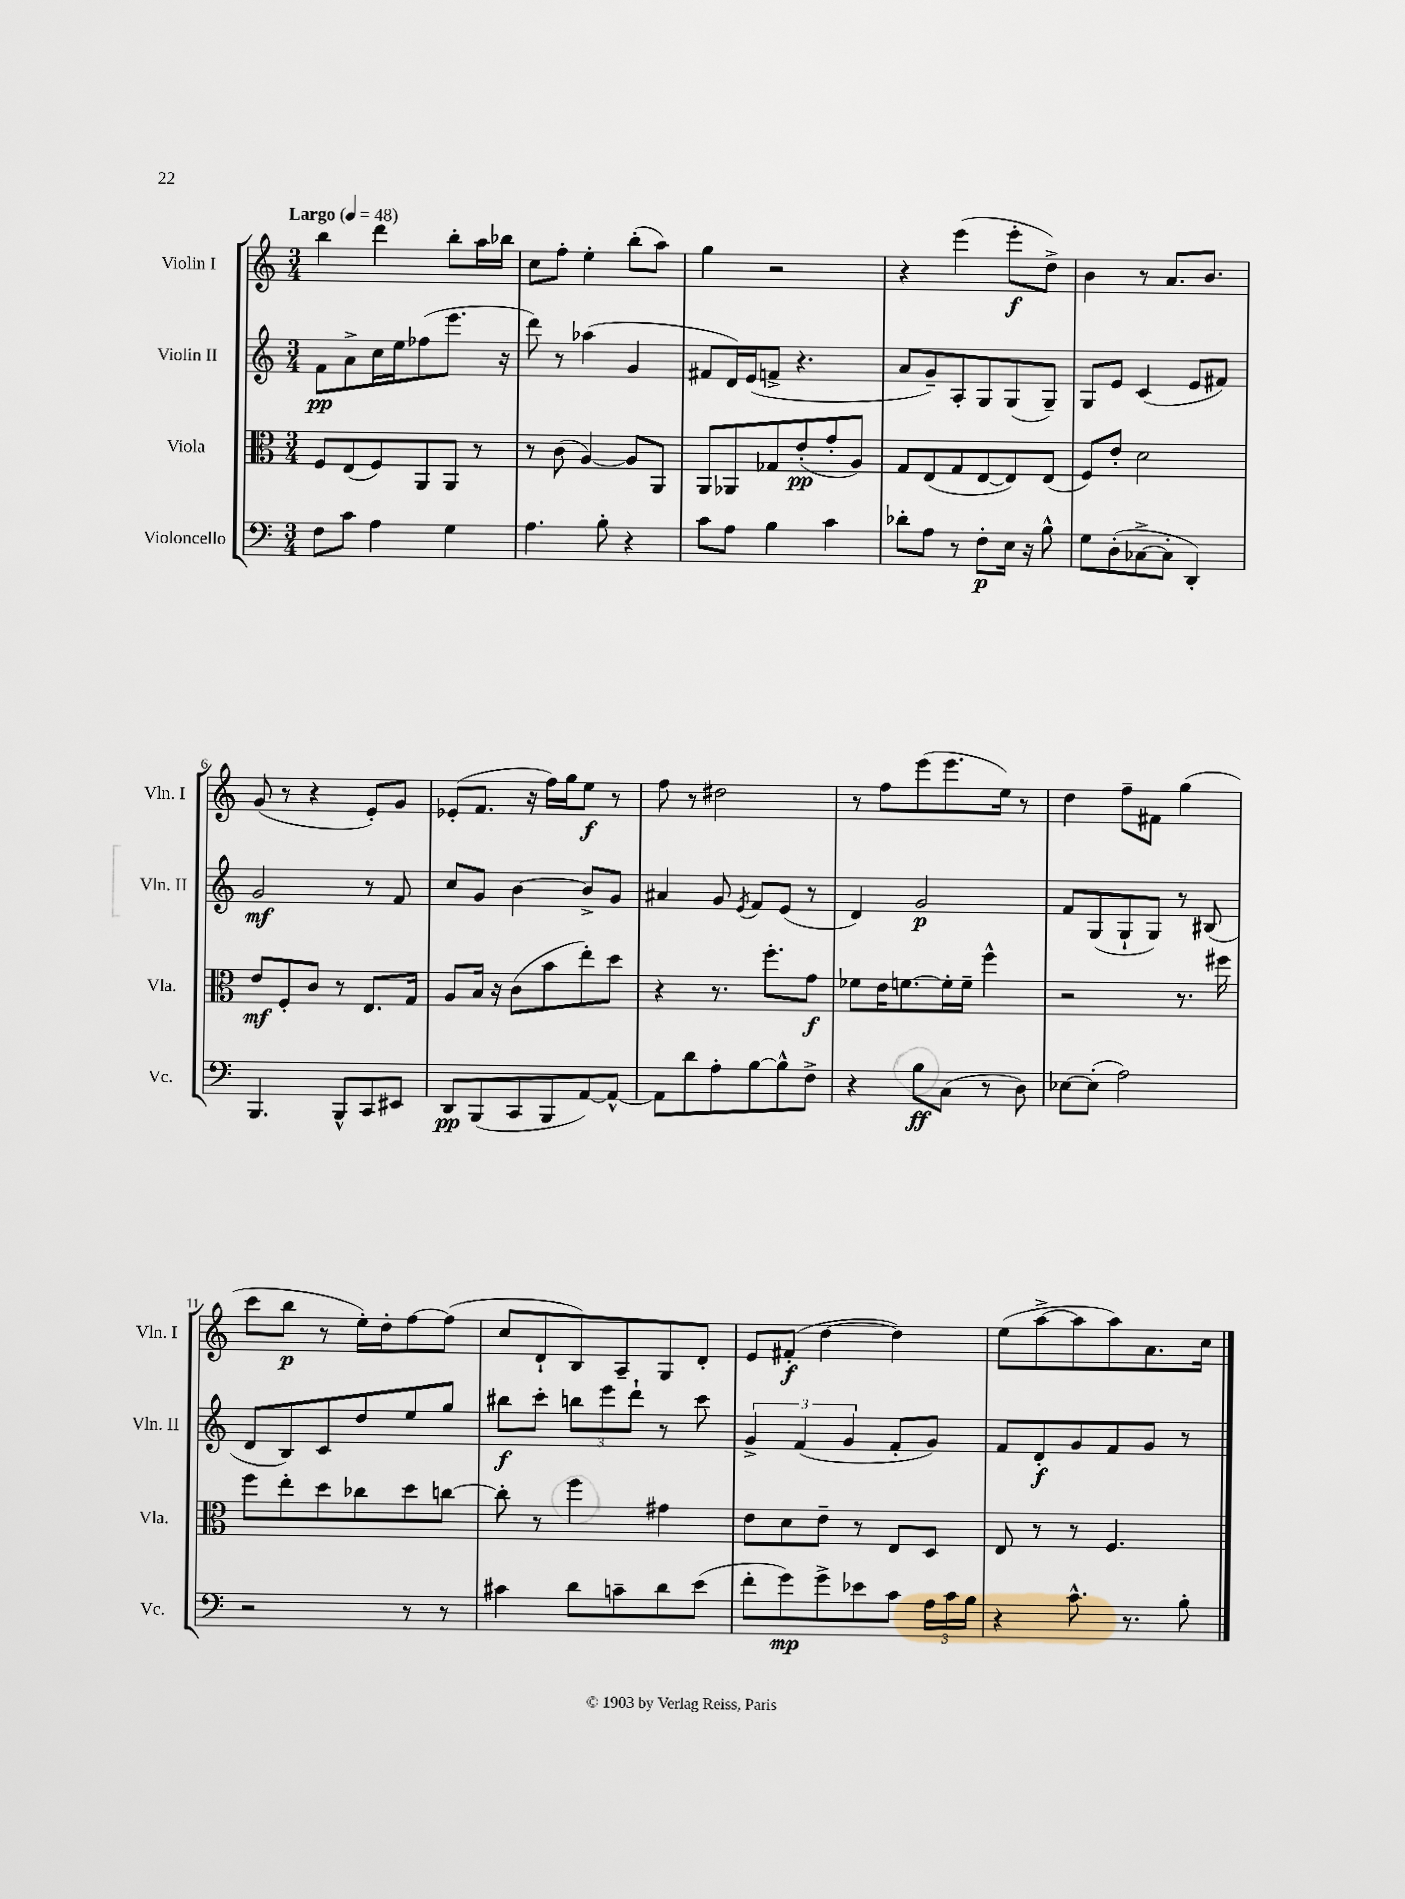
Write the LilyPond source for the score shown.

<<
\new StaffGroup <<
\new Staff = "s0" \with { instrumentName = "Violin I" shortInstrumentName = "Vln. I" } {
    \clef treble \key c \major \numericTimeSignature \time 3/4 \tempo "Largo" 4 = 48
    \autoBeamOff b''4 d'''4 b''8[-. a''16 bes''16] |
    c''8[ f''8]-. e''4-. b''8[-.( a''8]) |
    g''4 r2 |
    r4 e'''4( e'''8[-.\f d''8]->) |
    b'4 r8 a'8.[ b'8.] |
    g'8( r8 r4 e'8[-.) g'8] |
    ees'8[-.( f'8.] r16 f''16[) g''16 e''8]\f r8 |
    f''8 r8 dis''2 |
    r8 f''8[ e'''8( e'''8. e''16]) r8 |
    d''4 f''8[-- fis'8] g''4( |
    c'''8[ b''8]\p r8 e''16[-.) d''16-. f''8~ f''8]( |
    c''8[ d'8-! b8) a8-- g8 d'8]-. |
    e'8[ fis'8]-.\f( d''4~ d''4) |
    e''8[( a''8~-> a''8 a''8) a'8. c''16] \bar "|." |
}
\new Staff = "s1" \with { instrumentName = "Violin II" shortInstrumentName = "Vln. II" } {
    \clef treble \key c \major \numericTimeSignature \time 3/4
    \autoBeamOff f'8[\pp a'8-> c''16 e''16 fes''8( e'''8.] r16 |
    d'''8) r8 aes''4( g'4 |
    fis'8[ d'16) e'16( f'8]-> r4. |
    a'8[ g'8--) a8-. g8 g8( g8]--) |
    g8[ e'8] c'4( e'8[ fis'8]) |
    g'2\mf r8 f'8 |
    c''8[ g'8] b'4~ b'8[-> g'8] |
    ais'4 g'8 \acciaccatura { e'8 } f'8[ e'8]( r8 |
    d'4) g'2\p |
    f'8[ g8( g8-! g8]) r8 bis8( |
    d'8[ b8) c'8 d''8 e''8 g''8] |
    bis''8[\f c'''8]-. \tuplet 3/2 { b''8[ e'''8 d'''8]-! } r8 c'''8 |
    \tuplet 3/2 { g'4-> f'4( g'4 } f'8[-. g'8]) |
    f'8[ d'8-.\f g'8 f'8 g'8] r8 \bar "|." |
}
\new Staff = "s2" \with { instrumentName = "Viola" shortInstrumentName = "Vla." } {
    \clef alto \key c \major \numericTimeSignature \time 3/4
    \autoBeamOff f8[ e8( f8) a,8 a,8] r8 |
    r8 c'8( a4~) a8[ a,8] |
    a,8[ aes,8 ges8 e'8-.\pp( g'8-. a8]) |
    g8[ e8( g8 e8~ e8) e8]( |
    f8[) e'8]-. d'2 |
    e'8[\mf f8-. c'8] r8 e8.[ g16] |
    a8[ b16] r16 c'8[( b'8 e''8-.) d''8] |
    r4 r8. f''8.[-. g'8]\f |
    fes'8[ e'16 f'8.~ f'16-. f'16]-- f''4-^ |
    r2 r8. fis''16 |
    f''8[ e''8-. d''8 ces''8 d''8 c''8]~ |
    c''8-. r8 f''4 gis'4 |
    e'8[ d'8 e'8]-- r8 e8[ d8] |
    e8 r8 r8 f4. \bar "|." |
}
\new Staff = "s3" \with { instrumentName = "Violoncello" shortInstrumentName = "Vc." } {
    \clef bass \key c \major \numericTimeSignature \time 3/4
    \autoBeamOff f8[ c'8] a4 g4 |
    a4. b8-. r4 |
    c'8[ a8] b4 c'4 |
    des'8[-. a8] r8 f8[-.\p e16] r16 b8-^ |
    g8[ d8-.( ces8~-> ces8]-. d,4-.) |
    b,,4. b,,8[-^ c,8 eis,8] |
    d,8[\pp b,,8( c,8 b,,8 a,8~) a,8]~-^ |
    a,8[ d'8 a8-. b8~ b8-^ f8]-> |
    r4 b8[\ff c8]( r8 d8) |
    ees8[~ ees8]-.( a2) |
    r2 r8 r8 |
    cis'4 d'8[ c'8-- d'8 e'8]( |
    f'8[-. g'8\mp) g'8-> ees'8 c'8] \tuplet 3/2 { a16[ c'16 b16] } |
    r4 c'8.-^ r8. b8-. \bar "|." |
}
>>
>>
